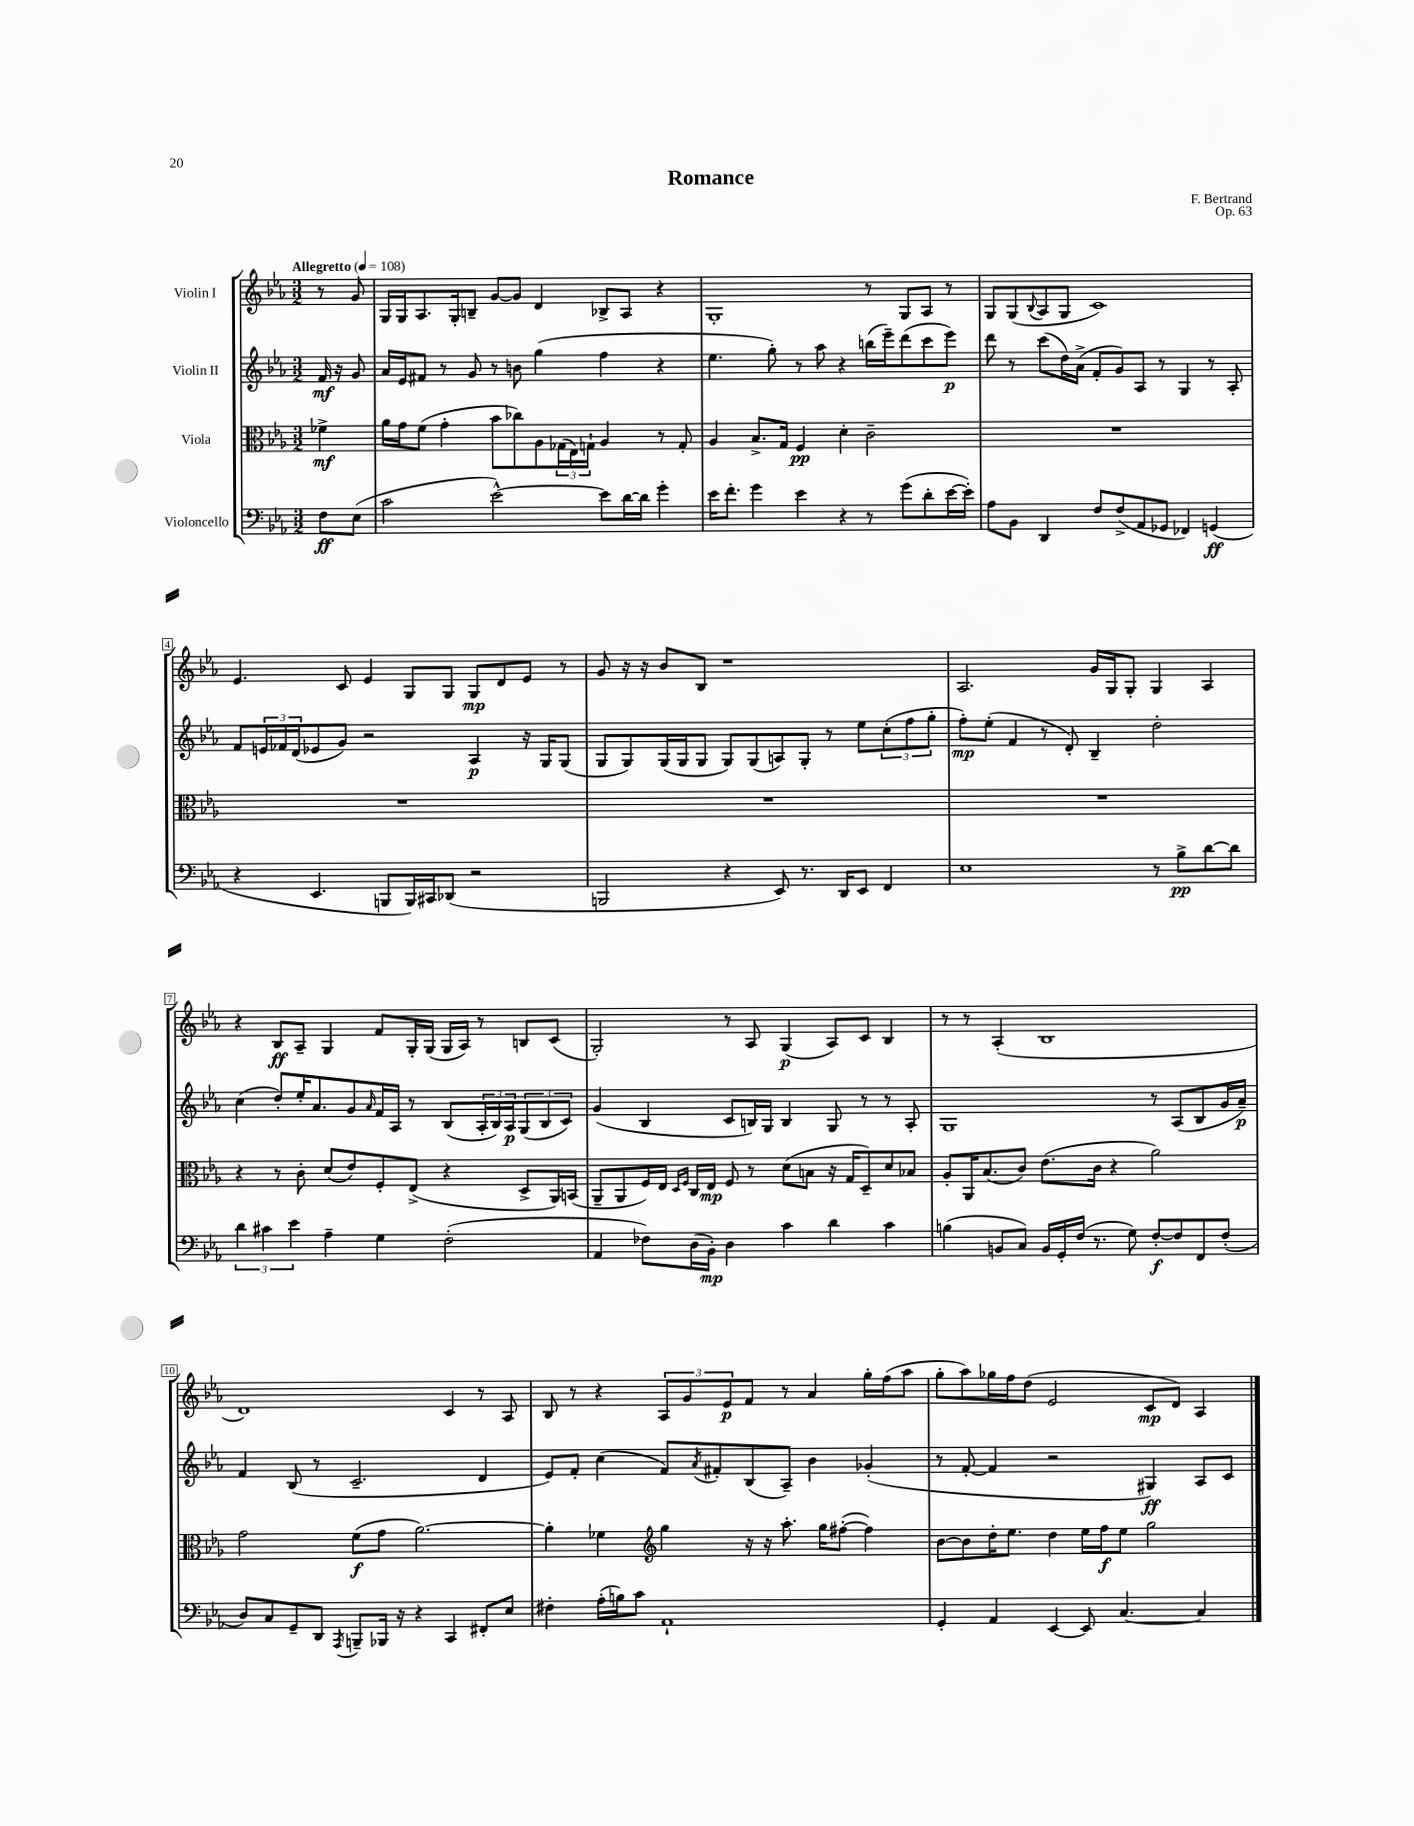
\header { title = "Romance" composer = "F. Bertrand" opus = "Op. 63" }
<<
\new StaffGroup <<
\new Staff = "s0" \with { instrumentName = "Violin I" } {
    \clef treble \key ees \major \numericTimeSignature \time 3/2 \partial 4 \tempo "Allegretto" 4 = 108
    r8 g'8 |
    g16 g16 aes8. g16-. b8-- g'8~ g'8 d'4 bes8-> aes8 r4 |
    g1-. r8 g8 aes8 r8 |
    g8 g8( \appoggiatura { bes8 } aes8 g8 c'1) |
    ees'4. c'8 ees'4 g8 g8 g8\mp d'8 ees'8 r8 |
    g'8 r16 r16 bes'8 bes8 r1 |
    aes2. g'16 g16 g8-. g4 aes4 |
    r4 bes8\ff aes8-- g4 f'8 g16-. g16( g16 aes16) r8 b8 c'8( |
    g2-.) r8 aes8 g4\p( aes8) c'8 bes4 |
    r8 r8 aes4-.( bes1 |
    d'1) c'4 r8 aes8 |
    bes8 r8 r4 \tuplet 3/2 { aes8 g'8 ees'8\p } f'8 r8 aes'4 g''16-. f''16( aes''8 |
    g''8-. aes''8) ges''16 f''16 d''8( ees'2 c'8\mp d'8) aes4 \bar "|." |
}
\new Staff = "s1" \with { instrumentName = "Violin II" } {
    \clef treble \key ees \major \numericTimeSignature \time 3/2 \partial 4
    f'16\mf r16 g'8 |
    aes'16 ees'16 fis'8 r8 g'8 r8 b'8 g''4( f''4 r4 |
    ees''4. g''8-.) r8 aes''8 r4 b''16( ees'''16--) d'''8( c'''8 ees'''8\p) |
    d'''8 r8 c'''8( d''16) aes'16->( f'8-. g'8) aes8 r8 g4 r8 aes8-. |
    f'8 \tuplet 3/2 { e'16 fes'16 d'16( } ees'8 g'8) r2 aes4\p r16 g16 g8( |
    g8 g8) g16( g16 g8 g8) g8( a8) g8-. r8 ees''8 \tuplet 3/2 { c''8-.( f''8 g''8-. } |
    f''8-.\mp) ees''8-.( f'4 r8 d'8-.) bes4-- d''2-. |
    c''4( d''8-.) ees''16-. aes'8. g'8 \grace { aes'16 } f'16 aes16 r8 bes8( \tuplet 3/2 { aes16-. bes16) aes16\p } \tuplet 3/2 { g8( bes8 c'8) } |
    g'4( bes4 c'8 b16) g16 b4 g8 r8 r8 aes8-. |
    g1 r8 aes8( bes8 g'16 aes'16--\p) |
    f'4 bes8( r8 c'2.-- d'4 |
    ees'8) f'8-. c''4( f'8) \acciaccatura { aes'8 } fis'8-. bes8( aes8--) bes'4 ges'4-.( |
    r8 f'8~-. f'4 r2 gis4\ff) aes8 c'8 \bar "|." |
}
\new Staff = "s2" \with { instrumentName = "Viola" } {
    \clef alto \key ees \major \numericTimeSignature \time 3/2 \partial 4
    fes'4->\mf |
    aes'16 g'16 f'8( g'4-. bes'8 ces''8) aes8 \tuplet 3/2 { ges16( ees16) g16-! } aes4 r8 g8-. |
    aes4 bes8.-> g16 f4\pp d'4-. c'2-- |
    R1. |
    R1. |
    R1. |
    R1. |
    r4 r8 c'8-. d'8( ees'8) f8-. ees8->( r4 d8-> aes,16) b,16( |
    aes,8-- aes,8 f16) ees16 \grace { d16 f16 } c16 ees16\mp f8 r8 d'8( b8 r16 g16 d8--) d'8 bes8 |
    aes8-. aes,16 bes8.( c'8) ees'8.( c'16 r4 aes'2) |
    g'2 f'8\f( g'8 aes'2.~) |
    aes'4-. fes'4 \clef treble g''4 r16 r16 aes''8.-. g''16 fis''8~-.( fis''4) |
    bes'8~ bes'8 d''16-. ees''8. d''4 ees''16 f''16\f ees''8 g''2 \bar "|." |
}
\new Staff = "s3" \with { instrumentName = "Violoncello" } {
    \clef bass \key ees \major \numericTimeSignature \time 3/2 \partial 4
    f8\ff ees8( |
    c'2 ees'2~-^) ees'8 d'16~ d'16 g'4-. |
    ees'16 f'8.-. g'4 ees'4 r4 r8 g'8( d'8-. ees'16~ ees'16-.) |
    aes8 bes,8 d,4 f8 f8->( aes,8 ges,8 fes,4) g,4\ff( |
    r4 ees,4. b,,8 b,,16) cis,16 des,8( r2 |
    b,,2 r4 ees,8) r8. d,16 ees,8 f,4 |
    ees1 r8 bes8->\pp d'8~ d'8 |
    \tuplet 3/2 { d'4 cis'4 ees'4 } aes4-- g4 f2-.( |
    aes,4 fes8) d16( bes,16-.\mp) d4 c'4 d'4 c'4 |
    b4( b,8 c8) b,16 g,16-. f16( r8. g8) f8~-.\f f8 f,8 f8-.( |
    d8) c8 g,8-- d,8 \acciaccatura { aes,,8 } b,,8-- bes,,16 r16 r4 c,4 fis,8-. ees8 |
    fis4-. aes16-.( b16) c'8 aes,1-! |
    g,4-. aes,4 ees,4~ ees,8 c4.~ c4 \bar "|." |
}
>>
>>
\layout { \context { \Score \override BarNumber.stencil = #(make-stencil-boxer 0.1 0.3 ly:text-interface::print) } }
